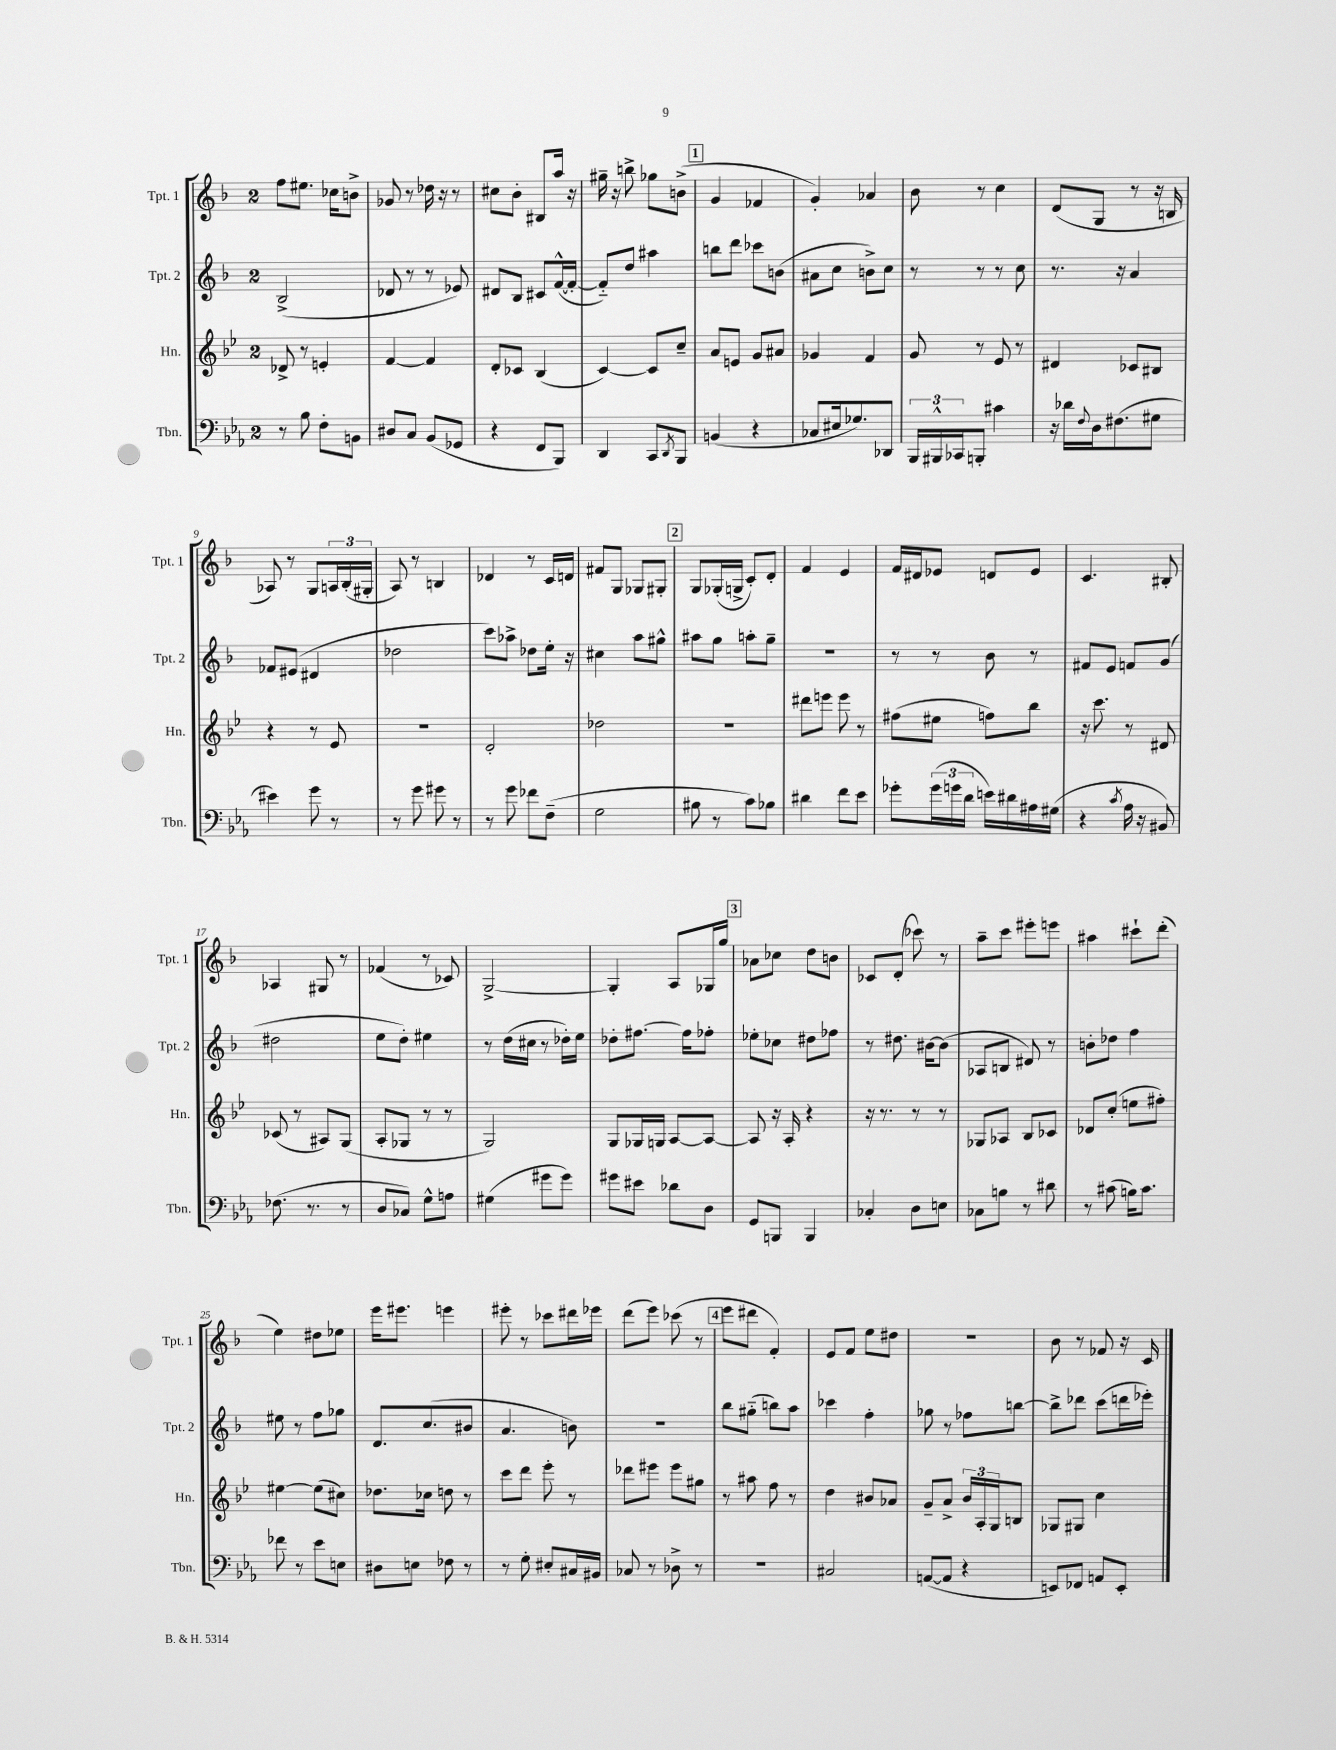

**kern	**kern	**kern	**kern
*staff4	*staff3	*staff2	*staff1
*clefF4	*clefG2	*clefG2	*clefG2
*k[b-e-a-]	*k[b-e-]	*k[b-]	*k[b-]
*M2/4	*M2/4	*M2/4	*M2/4
8r	8d-^/	(2B-^/	8ff\L
8B-\	8r	.	8.ee#\J
8F'\L	4e'/	.	.
.	.	.	16cc-\LK
8BB\J	.	.	8b^\J
=	=	=	=
8D#/L	[4f/	8d-/	8g-/
8C/J	.	8r	8r
(8BB-/L	4f/]	8r	16dd-\
.	.	.	16r
8GG-/J	.	8e-/)	8r
=	=	=	=
4r	8d'/L	8d#/L	8cc#\L
.	8c-/J	8B-/J	8b-'\J
8FF/L	(4B-/	8c#/L	8B#/L
8BBB-/J)	.	([16f^^/L	16aa/Jk
.	.	16f'/_JJ	16r
=	=	=	=
4DD/	[4c/)	8f'~/]L)	16gg#~\
.	.	.	16r
.	.	8dd/J	8bb^\
8CC/L	8c/]L	4aa#\	8gg-\L
8qDD/	.	.	.
8BBB-/J	8cc~/J	.	(8b^\J
=	=	=	=
(4BB/	8a/L	8bb\L	4g/
.	8e/J	8ddd\J	.
4r	8g/L	8ccc-\L	4f-/
.	8a#/J	(8b\J	.
=	=	=	=
8C-/L	4g-/	8a#\L	4g'/)
16E#/k	.	8cc\J	.
8.G-/)	.	.	.
.	4f/	8b^\L)	4a-/
8DD-/J	.	8cc\J	.
=	=	=	=
24BBB-/LL	8g/	8r	8b-\
24BBB#^^/	.	.	.
24CC-/J	.	.	.
8BBB'/J	8r	8r	8r
4c#\	8e-/	8r	4cc\
.	8r	8cc\	.
=	=	=	=
16r	4d#/	8.r	(8d/L
16d-\LL	.	.	.
8qqF/	.	.	.
16D\J	.	.	8G/J
(8.F#\	.	16r	.
.	8c-/L	4a/	8r
8G#\J	8B#/J	.	16r
.	.	.	16B/
=	=	=	=
4e#\)	4r	8f-/L	8A-/)
.	.	(8e#/J	8r
8g\	8r	4d#/	8G/L
8r	8e-/	.	24A/L
.	.	.	(24B-'/
.	.	.	24G#'/JJ
=	=	=	=
8r	2r	2dd-\	8A/)
8g\	.	.	8r
8g#\	.	.	4B/
8r	.	.	.
=	=	=	=
8r	2d'/	8ccc\L)	4d-/
8g\	.	8aa-^\J	.
8f-\L	.	8dd-\L	8r
(8F~\J	.	16ee'\Jk	16c/LL
.	.	16r	16d/JJ
=	=	=	=
2G\	2dd-\	4cc#\	8f#/L
.	.	.	8G/J
.	.	8aa\L	8G-/L
.	.	8gg#^^\J	8G#'/J
=	=	=	=
8B#\	2r	8aa#\L	8G/L
8r	.	8gg\J	(16G-'/L
.	.	.	16G^/JJ
8c\L)	.	8aa'\L	8c'/L)
8B-\J	.	8gg~\J	8d'/J
=	=	=	=
4d#\	8ddd#\L	2r	4f/
.	8eee\J	.	.
8f\L	8eee\	.	4e/
8e-\J	8r	.	.
=	=	=	=
8g-'\L	(8ff#\L	8r	16f/LL
.	.	.	16d#/J
(24g-\L	8ee#\J	8r	8e-/J
24g\	.	.	.
24d\JJ	.	.	.
16e\LL)	8ff\L)	8b-\	8d/L
16d#\	.	.	.
16A#\	8bb-\J	8r	8e-/J
(16G#\JJ	.	.	.
=	=	=	=
4r	16r	8f#/L	4.c/
.	8.ccc\	.	.
.	.	8e/J	.
8qc/	.	.	.
16A-\	8r	8f/L	.
16r	.	.	.
8BB#/)	8d#/	(8g/J	8B#'/
=	=	=	=
(8.F-\	(8c-/	2dd#\	4A-/
.	8r	.	.
8.r	.	.	.
.	8A#/L)	.	8G#/
8r	(8G/J	.	8r
=	=	=	=
8D/L	8A'/L	8ee\L	(4f-/
8C-/J)	8G-/J	8dd'\J)	.
8G^^\L	8r	4ee#\	8r
8A\J	8r	.	8c-/)
=	=	=	=
(4G#\	2G/)	8r	[2G^/
.	.	(16dd\LL	.
.	.	16cc#\JJ	.
8g#\L	.	8r	.
8g#\J)	.	16dd-'\LL)	.
.	.	16ee\JJ	.
=	=	=	=
8g#\L	8G/L	8dd-'\L	4G'/]
8e#\J	16G-/L	[8.ff#\J	.
.	16G/JJ	.	.
8d-\L	[8A/L	.	8A/L
.	.	16ff#\]LK	.
8D\J	8A/_J	8ff-'\J	16G-/L
.	.	.	16gg/JJ
=	=	=	=
8GG/L	8A/]	8ee-'\L	8a-\L
8BBB/J	16r	8cc-\J	8cc-\J
.	16A'/	.	.
4BBB/	4r	8dd#\L	8dd\L
.	.	8ff-\J	8b\J
=	=	=	=
4C-'/	16r	8r	8c-/L
.	8.r	.	.
.	.	8.dd#\	(8d'/J
8D\L	8r	.	8ccc-\)
.	.	[16b#\LK	.
8E\J	8r	(8b#\]J	8r
=	=	=	=
8C-\L	8G-/L	8A-/L	8aa~\L
8B\J	8A-/J	8B/J	8ccc\J
8r	8B-/L	8d#/)	8eee#'\L
8d#\	8c-/J	8r	8eee\J
=	=	=	=
8r	8d-/L	8b'\L	4aa#\
(8c#\	(8cc'/J	8dd-\J	.
16B\LK)	8ee\L	4ff\	8ccc#`\L
8.c#\J	.	.	.
.	8ff#'\J)	.	(8ddd'\J
=	=	=	=
8f-\	[4ee#\	8ee#\	4ee\)
8r	.	8r	.
8e-\L	(8ee#\]L	8ff\L	8dd#\L
8E\J	8cc#\J)	8gg-\J	8ee-\J
=	=	=	=
8D#\L	8.dd-\L	8.d/L	16eee\LK
.	.	.	8.eee#\J
8E\J	.	.	.
.	16cc-\Jk	(8.cc/	.
8F-\	8dd\	.	4eee\
8r	8r	8b#/J	.
=	=	=	=
8r	8ccc\L	4.a/	8eee#'\
8G'\	8ddd\J	.	8r
8E#'/L	8eee-'\	.	8ccc-\L
16C#/L	8r	8b\)	16ddd#\L
16BB#/JJ	.	.	16eee-\JJ
=	=	=	=
8C-/	8ddd-\L	2r	(8ddd\L
8r	8eee#\J	.	8eee\J)
8D-^\	8eee#\L	.	(8ccc-\
8r	8gg#\J	.	8r
=	=	=	=
2r	8r	8bb-\L	8eee\L
.	8aa#\	(8gg#'~\J	8ddd#\J
.	8ff\	8bb\L)	4f'/)
.	8r	8aa\J	.
=	=	=	=
2C#/	4dd\	4ccc-\	8e/L
.	.	.	8f/J
.	8b#/L	4ff'\	8ee\L
.	8a-/J	.	8dd#\J
=	=	=	=
([8AA/L	8g~/L	8gg-\	2r
8AA/]J	8a^/J	8r	.
4r	24b-/LL	8ff-\L	.
.	24A'/	.	.
.	24G/J	.	.
.	8B/J	[8bb\J	.
=	=	=	=
8EE/L)	8G-/L	8bb^\]L	8b-\
8FF-/J	8G#/J	8ddd-\J	8r
8AA/L	4cc\	(8ccc\L	8f-/
8EE'/J	.	16ddd\L	16r
.	.	16eee-'\JJ)	16c/
==	==	==	==
*-	*-	*-	*-
